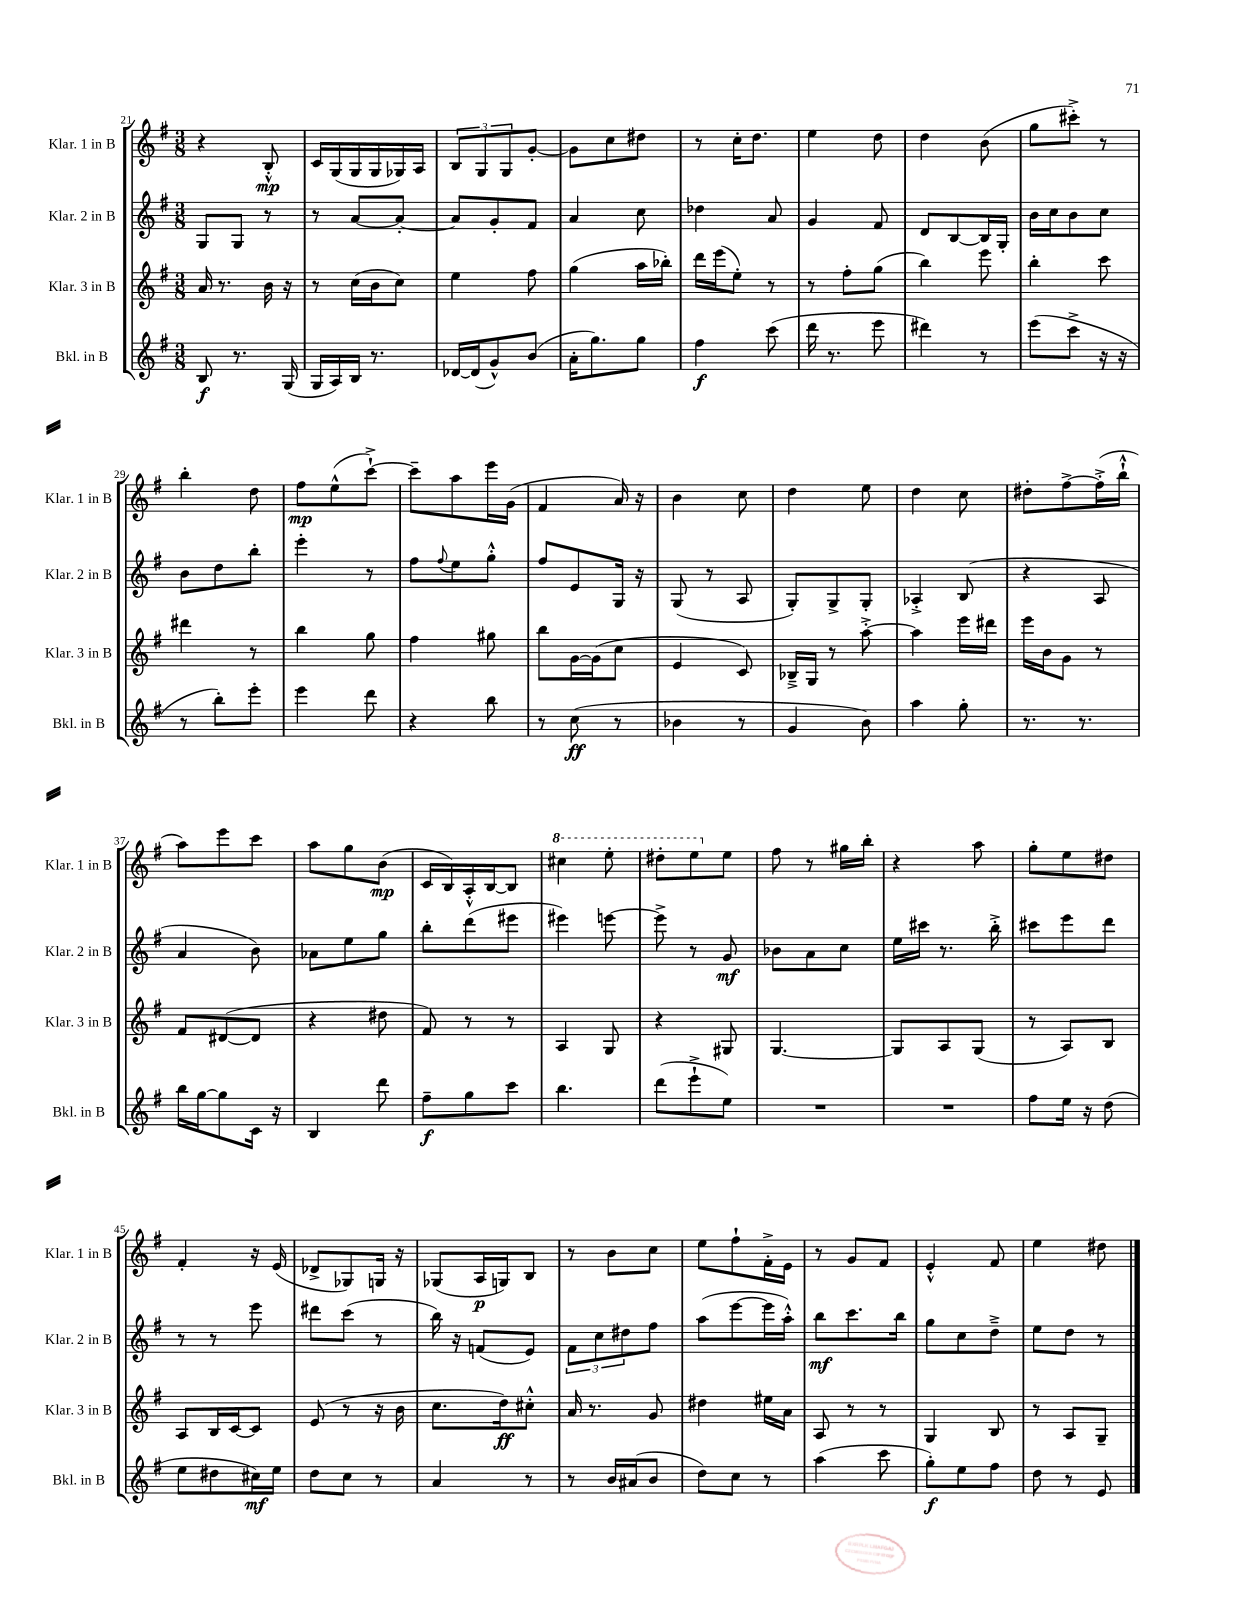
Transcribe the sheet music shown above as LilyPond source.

<<
\new StaffGroup <<
\new Staff = "s0" \with { instrumentName = "Klar. 1 in B" shortInstrumentName = "Klar. 1 in B" } {
    \clef treble \key g \major \numericTimeSignature \time 3/8
    r4 b8-.-^\mp |
    c'16 g16( g16 g16 ges16) a16 |
    \tuplet 3/2 { b8 g8 g8 } g'8~-. |
    g'8 c''8 dis''8 |
    r8 c''16-. d''8. |
    e''4 d''8 |
    d''4 b'8( |
    g''8 cis'''8-.->) r8 |
    b''4-. d''8 |
    fis''8\mp e''8-^( c'''8~-!->) |
    c'''8-- a''8 e'''16 g'16( |
    fis'4 a'16) r16 |
    b'4 c''8 |
    d''4 e''8 |
    d''4 c''8 |
    dis''8-. fis''8~-> fis''16-.->( b''16-!-^ |
    a''8) e'''8 c'''8 |
    a''8 g''8 b'8\mp( |
    c'16 b16) a16-.-^ b16~ b8 |
    \ottava #1 cis'''4 e'''8-. |
    dis'''8-. e'''8 \ottava #0 e''8 |
    fis''8 r8 gis''16 b''16-. |
    r4 a''8 |
    g''8-. e''8 dis''8 |
    fis'4-. r16 e'16( |
    des'8-> ges8) g16 r16 |
    ges8( a16\p g16) b8 |
    r8 b'8 c''8 |
    e''8 fis''8-! fis'16-.-> e'16 |
    r8 g'8 fis'8 |
    e'4-.-^ fis'8 |
    e''4 dis''8 \bar "|." |
}
\new Staff = "s1" \with { instrumentName = "Klar. 2 in B" shortInstrumentName = "Klar. 2 in B" } {
    \clef treble \key g \major \numericTimeSignature \time 3/8
    g8 g8 r8 |
    r8 a'8~ a'8~-. |
    a'8 g'8-. fis'8 |
    a'4 c''8 |
    des''4 a'8 |
    g'4 fis'8 |
    d'8 b8~ b16 g16-. |
    b'16 c''16 b'8 c''8 |
    b'8 d''8 b''8-. |
    e'''4-. r8 |
    fis''8 \appoggiatura { fis''8 } e''8 g''8-.-^ |
    fis''8 e'8 g16 r16 |
    g8( r8 a8 |
    g8-.) g8-> g8-. |
    aes4-.-> b8( |
    r4 a8 |
    a'4 b'8) |
    aes'8 e''8 g''8 |
    b''8-. d'''8( eis'''8 |
    eis'''4) e'''8~ |
    e'''8-> r8 g'8\mf |
    bes'8 a'8 c''8 |
    e''16 cis'''16 r8. b''16-.-> |
    cis'''8 e'''8 d'''8 |
    r8 r8 e'''8 |
    dis'''8 c'''8( r8 |
    b''16) r16 f'8( e'8) |
    \tuplet 3/2 { fis'8 c''8 dis''8 } fis''8 |
    a''8( e'''8~ e'''16 a''16-.-^) |
    b''8\mf c'''8. b''16 |
    g''8 c''8 d''8---> |
    e''8 d''8 r8 \bar "|." |
}
\new Staff = "s2" \with { instrumentName = "Klar. 3 in B" shortInstrumentName = "Klar. 3 in B" } {
    \clef treble \key g \major \numericTimeSignature \time 3/8
    a'16 r8. b'16 r16 |
    r8 c''16( b'16 c''8) |
    e''4 fis''8 |
    g''4( a''16 bes''16-.) |
    d'''16 e'''16( e''8-.) r8 |
    r8 fis''8-. g''8( |
    b''4) e'''8 |
    b''4-. c'''8 |
    dis'''4 r8 |
    b''4 g''8 |
    fis''4 gis''8 |
    b''8 g'16~ g'16( c''8 |
    e'4 c'8) |
    bes16---> g16 r8 a''8~-.-> |
    a''4 e'''16 dis'''16 |
    e'''16 b'16 g'8 r8 |
    fis'8 dis'8~( dis'8 |
    r4 dis''8 |
    fis'8) r8 r8 |
    a4 g8 |
    r4 gis8 |
    g4.~ |
    g8 a8 g8( |
    r8 a8) b8 |
    a8 b16 c'16~ c'8 |
    e'8( r8 r16 b'16 |
    c''8. d''16\ff) cis''8-.-^ |
    a'16 r8. g'8 |
    dis''4 eis''16 a'16 |
    a8 r8 r8 |
    g4 b8 |
    r8 a8 g8-- \bar "|." |
}
\new Staff = "s3" \with { instrumentName = "Bkl. in B" shortInstrumentName = "Bkl. in B" } {
    \clef treble \key g \major \numericTimeSignature \time 3/8
    b8\f r8. g16( |
    g16 a16) b16 r8. |
    des'16~ des'16( g'8-^) b'8( |
    a'16-. g''8.) g''8 |
    fis''4\f c'''8( |
    d'''16 r8. e'''8 |
    dis'''4) r8 |
    e'''8( c'''8-> r16 r16 |
    r8 b''8-.) e'''8-. |
    e'''4 d'''8 |
    r4 b''8 |
    r8 c''8\ff( r8 |
    bes'4 r8 |
    g'4 b'8) |
    a''4 g''8-. |
    r8. r8. |
    b''16 g''16~ g''8 c'16 r16 |
    b4 d'''8 |
    fis''8--\f g''8 c'''8 |
    b''4. |
    d'''8( e'''8-!-> e''8) |
    R4. |
    R4. |
    fis''8 e''16 r16 d''8( |
    e''8 dis''8 cis''16\mf) e''16 |
    d''8 c''8 r8 |
    a'4 r8 |
    r8 b'16 ais'16( b'8 |
    d''8) c''8 r8 |
    a''4( c'''8 |
    g''8-.\f) e''8 fis''8 |
    d''8 r8 e'8 \bar "|." |
}
>>
>>
\layout { \context { \Score currentBarNumber = #21 } }
